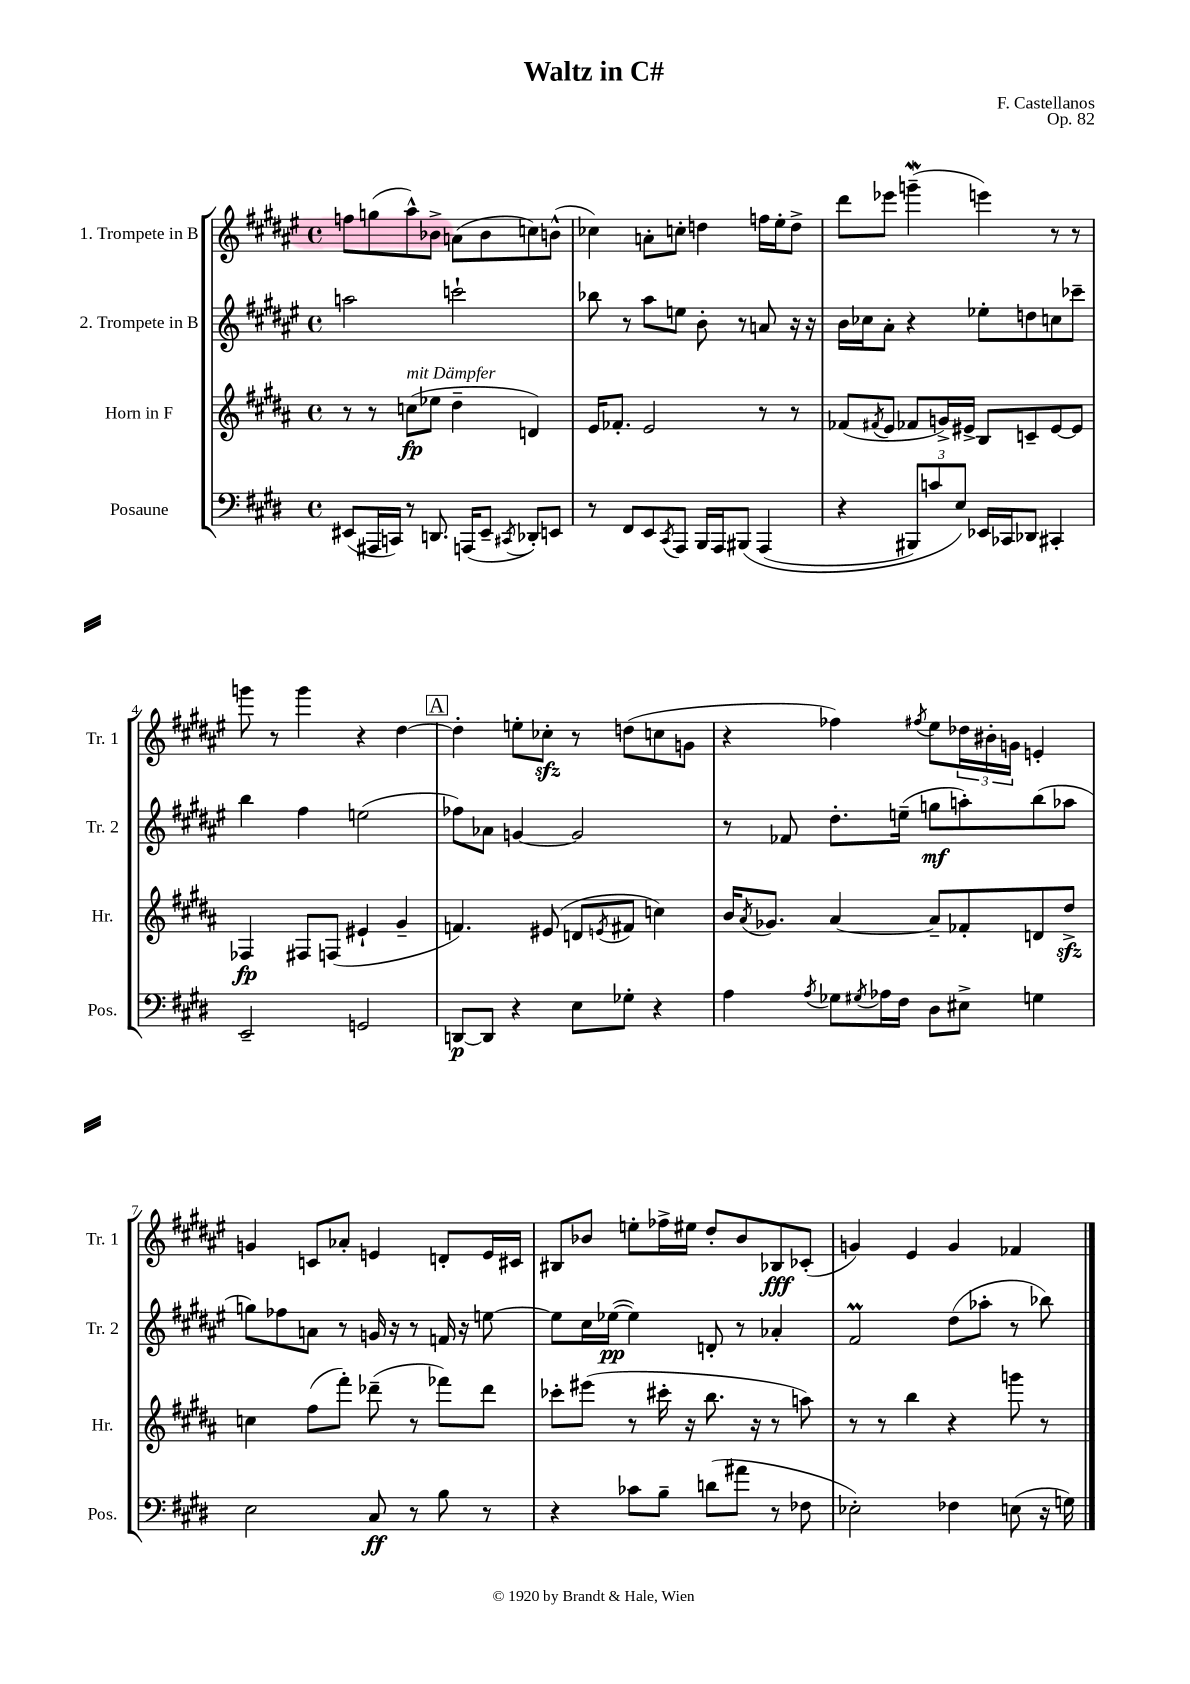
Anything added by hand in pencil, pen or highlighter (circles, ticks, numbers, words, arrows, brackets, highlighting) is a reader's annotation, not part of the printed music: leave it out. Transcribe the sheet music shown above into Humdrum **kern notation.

**kern	**kern	**kern	**kern
*staff4	*staff3	*staff2	*staff1
*clefF4	*clefG2	*clefG2	*clefG2
*k[f#c#g#d#]	*k[f#c#g#d#a#]	*k[f#c#g#d#a#e#]	*k[f#c#g#d#a#e#]
*M4/4	*M4/4	*M4/4	*M4/4
*met(c)	*met(c)	*met(c)	*met(c)
(8EE#	8r	2aa	8ff
16AAA#	8r	.	(8gg
16CC)	.	.	.
8r	(8cc	.	8aa#^^)
8.DD	8ee-	.	8b-^
.	4dd#~	2ccc`	(8a
(16AAA	.	.	.
8EE#~	.	.	8b-
8qCC#	.	.	.
8DD-')	4d)	.	8cc)
8EE	.	.	(8b^^
=	=	=	=
8r	16e	8bb-	4cc-)
.	8.f-'	.	.
8FF#	.	8r	.
8EE	2e	8aa#	8a'
8qCC#	.	.	.
8AAA	.	8ee	8cc'
16BBB	.	8b'	4dd
16AAA	.	.	.
&(8BBB#	.	8r	.
(4AAA	8r	8a	16ff
.	.	.	16ee#'
.	8r	16r	8dd^
.	.	16r	.
=	=	=	=
4r	(8f-	16b	8ddd#
.	.	16cc-	.
.	8qf#	.	.
.	8e	8a#'	8eee-
12BBB#)	8f-	4r	(4ggg~
12c	.	.	.
.	16g^)	.	.
12E&)	.	.	.
.	16e#^	.	.
16EE-	8B	8ee-'	4eee)
16CC-	.	.	.
8DD-	8c~	8dd	.
4CC#'	[8e#	8cc	8r
.	8e#]	8ccc-~	8r
=	=	=	=
2EE~	4F-	4bb	8ggg
.	.	.	8r
.	8F#	4ff#	4ggg
.	(8F	.	.
2GG	4e#`	(2ee	4r
.	4g#~	.	[4dd#
=	=	=	=
[8DD	4.f)	8ff-)	4dd#']
8DD]	.	8a-	.
4r	.	[4g	8ee'
.	(8e#	.	8cc-'
8E	8d	2g]	8r
.	8qe	.	.
8G-'	8f#	.	(8dd
4r	4cc)	.	8cc
.	.	.	8g
=	=	=	=
4A	16b	8r	4r
.	8qa#	.	.
.	8.g-	.	.
.	.	8f-	.
8qA	.	.	.
8G-	[4a#	8.dd#'	4ff-)
8qG#	.	.	.
16A-	.	.	.
16F#	.	(16ee~	.
.	.	.	8qff#
8D#	8a#~]	8gg	8ee#
8E#^	8f-'	8aa')	24dd-
.	.	.	24b#'
.	.	.	24g
4G	8d	(8bb	4e'
.	8dd#^	8aa-	.
=	=	=	=
2E	4cc	8gg)	4g
.	.	8ff-	.
.	(8ff#	8a	8c
.	8fff#')	8r	8a-'
8C#	(8ddd-~	16g	4e
.	.	16r	.
8r	8r	8r	.
8B	8fff-)	16f	8d'
.	.	16r	.
8r	8ddd-	[8ee	16e
.	.	.	16c#
=	=	=	=
4r	8ccc-'	8ee]	8B#
.	(8eee#	16cc#	8b-
.	.	([16ee-	.
8c-	8r	4ee-])	8ee'
8B~	16ccc#'	.	16ff-^
.	16r	.	16ee#
(8d	8.bb	8d'	8dd#'
8a#	.	8r	8b-
.	16r	.	.
8r	8r	4a-'	8B-
8F-	8aa)	.	(8c-'
=	=	=	=
2E-')	8r	2f#	4g)
.	8r	.	.
.	4bb	.	4e#
4F-	4r	(8dd#	4g
.	.	8aa-'	.
(8E	8ggg	8r	4f-
16r	8r	8bb-)	.
16G)	.	.	.
==	==	==	==
*-	*-	*-	*-
